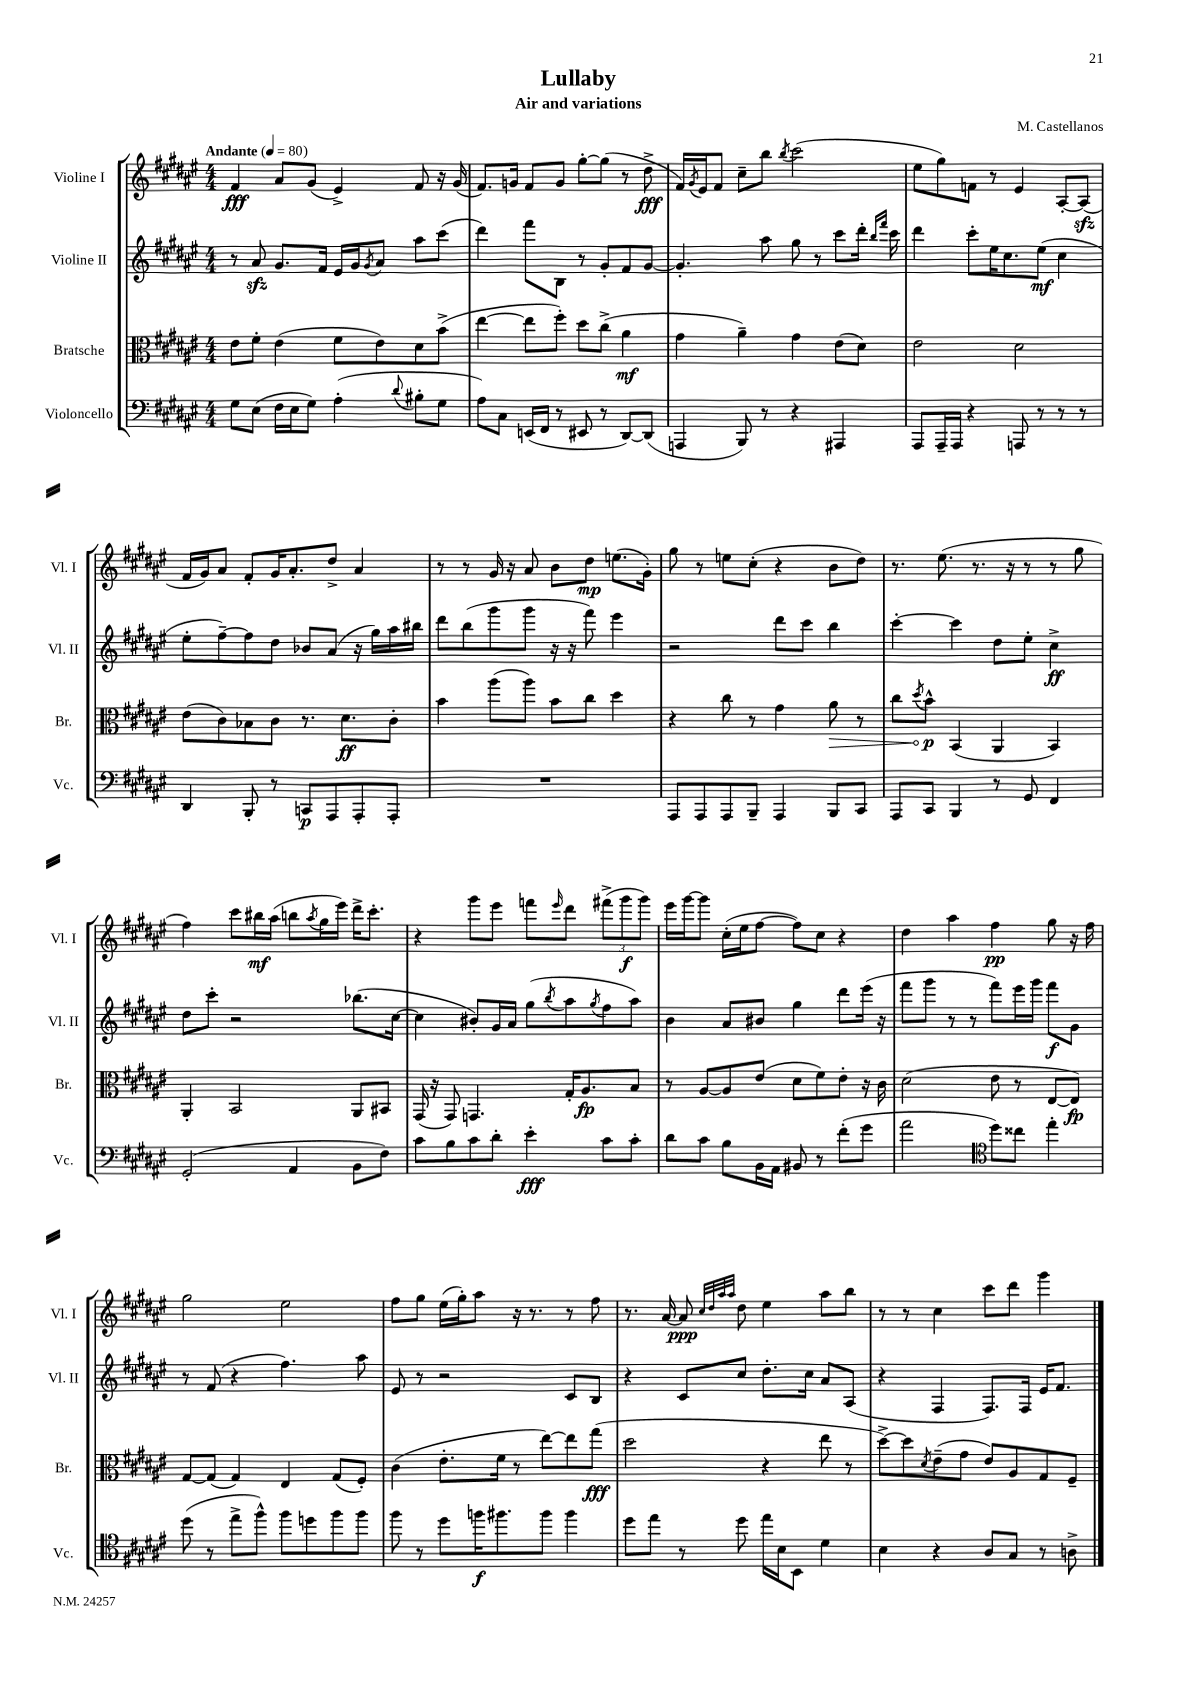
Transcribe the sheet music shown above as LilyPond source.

\header { title = "Lullaby" composer = "M. Castellanos" subtitle = "Air and variations" }
<<
\new StaffGroup <<
\new Staff = "s0" \with { instrumentName = "Violine I" shortInstrumentName = "Vl. I" } {
    \clef treble \key fis \major \numericTimeSignature \time 4/4 \tempo "Andante" 4 = 80
    fis'4\fff ais'8 gis'8( eis'4->) fis'8 r16 gis'16( |
    fis'8.) g'16 fis'8 g'8 gis''8~-. gis''8( r8 dis''8->\fff |
    fis'16) \acciaccatura { gis'8 } eis'16 fis'8 cis''8-- b''8 \acciaccatura { b''8 } cis'''2( |
    eis''8 gis''8) f'8 r8 eis'4 ais8~-. ais8\sfz( |
    fis'16 gis'16) ais'8 fis'8-. gis'16 ais'8.-. dis''8-> ais'4 |
    r8 r8 gis'16 r16 ais'8 b'8 dis''8\mp e''8.( gis'16-.) |
    gis''8 r8 e''8 cis''8-.( r4 b'8 dis''8) |
    r8. eis''8.( r8. r16 r8 r8 gis''8 |
    fis''4) cis'''8 bis''16\mf ais''16( b''8 \acciaccatura { ais''8 } gis''16 eis'''16) dis'''16-> cis'''8.-. |
    r4 gis'''8 eis'''8 f'''8 \grace { eis'''16 } dis'''8 \tuplet 3/2 { fis'''8->( gis'''8\f gis'''8) } |
    eis'''16 gis'''16~ gis'''8 cis''16-.( eis''16 fis''8~ fis''8) cis''8 r4 |
    dis''4 ais''4 fis''4\pp gis''8 r16 fis''16 |
    gis''2 eis''2 |
    fis''8 gis''8 eis''16( gis''16-.) ais''8 r16 r8. r8 fis''8 |
    r8. ais'16~ ais'8\ppp \grace { cis''32 dis''32 ais''32 ais''32 } dis''8 eis''4 ais''8 b''8 |
    r8 r8 cis''4 cis'''8 dis'''8 gis'''4 \bar "|." |
}
\new Staff = "s1" \with { instrumentName = "Violine II" shortInstrumentName = "Vl. II" } {
    \clef treble \key fis \major \numericTimeSignature \time 4/4
    r8 ais'8\sfz gis'8. fis'16 eis'16 gis'16 \acciaccatura { gis'8 } ais'8 ais''8 cis'''8( |
    dis'''4) fis'''8 b8 r8 gis'8-. fis'8 gis'8~ |
    gis'4.-. ais''8 gis''8 r8 cis'''8 dis'''16-. \grace { b''16 fis'''16 } cis'''16 |
    dis'''4 cis'''8-. eis''16 cis''8. eis''8\mf( cis''4 |
    eis''8-. fis''8~--) fis''8 dis''8 bes'8 ais'8( r16 gis''16) ais''16 bis''16 |
    dis'''8 b''8( gis'''8 gis'''8 r16 r16 fis'''8) eis'''4 |
    r2 dis'''8 cis'''8 b''4 |
    cis'''4~-. cis'''4 dis''8 eis''8-. cis''4->\ff |
    dis''8 cis'''8-. r2 bes''8.( cis''16~ |
    cis''4 bis'8-.) gis'16 ais'16 gis''8( \acciaccatura { b''8 } ais''8 \acciaccatura { gis''8 } fis''8 ais''8) |
    b'4 ais'8 bis'8 gis''4 dis'''8 eis'''16( r16 |
    fis'''8 gis'''8 r8 r8 fis'''8) eis'''16 gis'''16 fis'''8\f gis'8 |
    r8 fis'8( r4 fis''4.) ais''8 |
    eis'8 r8 r2 cis'8 b8 |
    r4 cis'8 cis''8 dis''8.-. cis''16 ais'8 ais8( |
    r4 fis4 fis8.) fis16 eis'16 fis'8. \bar "|." |
}
\new Staff = "s2" \with { instrumentName = "Bratsche" shortInstrumentName = "Br." } {
    \clef alto \key fis \major \numericTimeSignature \time 4/4
    eis'8 fis'8-. eis'4( fis'8 eis'8) dis'8 b'8->( |
    eis''4~ eis''8 fis''8-.) dis''8 cis''8->( ais'4\mf |
    gis'4 ais'4--) gis'4 eis'8( dis'8) |
    eis'2 dis'2 |
    eis'8( cis'8) bes8 cis'8 r8. dis'8.\ff cis'8-. |
    b'4 ais''8( ais''8) b'8 cis''8 dis''4 |
    r4 cis''8 r8 gis'4 \once \override Hairpin.circled-tip = ##t ais'8\> r8 |
    cis''8 \acciaccatura { dis''8 } b'8-^\p\! b,4( ais,4 b,4) |
    ais,4-. b,2 ais,8 bis,8 |
    gis,16( r16 gis,8) g,4. gis16-. ais8.\fp b8 |
    r8 ais8~ ais8 eis'8( dis'8 fis'8) eis'8-. r16 cis'16 |
    dis'2( eis'8 r8 eis8~ eis8\fp) |
    gis8~ gis8( gis4) eis4 gis8( fis8-.) |
    cis'4( eis'8.-. fis'16 r8 eis''8~) eis''8 gis''8\fff( |
    dis''2 r4 eis''8 r8 |
    dis''8~->) dis''8 \acciaccatura { dis'8 } eis'8--( gis'8 eis'8) ais8 gis8 fis8-- \bar "|." |
}
\new Staff = "s3" \with { instrumentName = "Violoncello" shortInstrumentName = "Vc." } {
    \clef bass \key fis \major \numericTimeSignature \time 4/4
    gis8 eis8( fis16 eis16 gis8) ais4-.( \appoggiatura { dis'8 } bis8-. gis8 |
    ais8) cis8 e,16( fis,16 r8 eis,8 r8 dis,8~) dis,8( |
    a,,4 b,,8) r8 r4 ais,,4 |
    ais,,8 ais,,16-- ais,,16 r4 a,,8 r8 r8 r8 |
    dis,4 b,,8-. r8 c,8\p ais,,8 ais,,8-. ais,,8-. |
    R1 |
    ais,,8 ais,,8 ais,,8 b,,8-- ais,,4 b,,8 cis,8 |
    ais,,8 cis,8 b,,4 r8 gis,8 fis,4 |
    gis,2-.( ais,4 b,8 fis8) |
    cis'8 b8 cis'8 dis'8-. eis'4-.\fff cis'8 cis'8-. |
    dis'8 cis'8 b8 b,16 ais,16 bis,8 r8 fis'8-.( gis'8 |
    ais'2 \clef tenor dis''8) cisis''8 eis''4-. |
    dis''8( r8 eis''8-> fis''8-^) fis''8 d''8 fis''8 fis''8 |
    fis''8 r8 dis''8 f''16\f fis''8. fis''8 fis''4 |
    dis''8 eis''8 r8 dis''8 eis''16 b16 b,8 dis'4 |
    b4 r4 ais8 gis8 r8 a8-> \bar "|." |
}
>>
>>
\layout { \context { \Score \remove "Bar_number_engraver" } }
